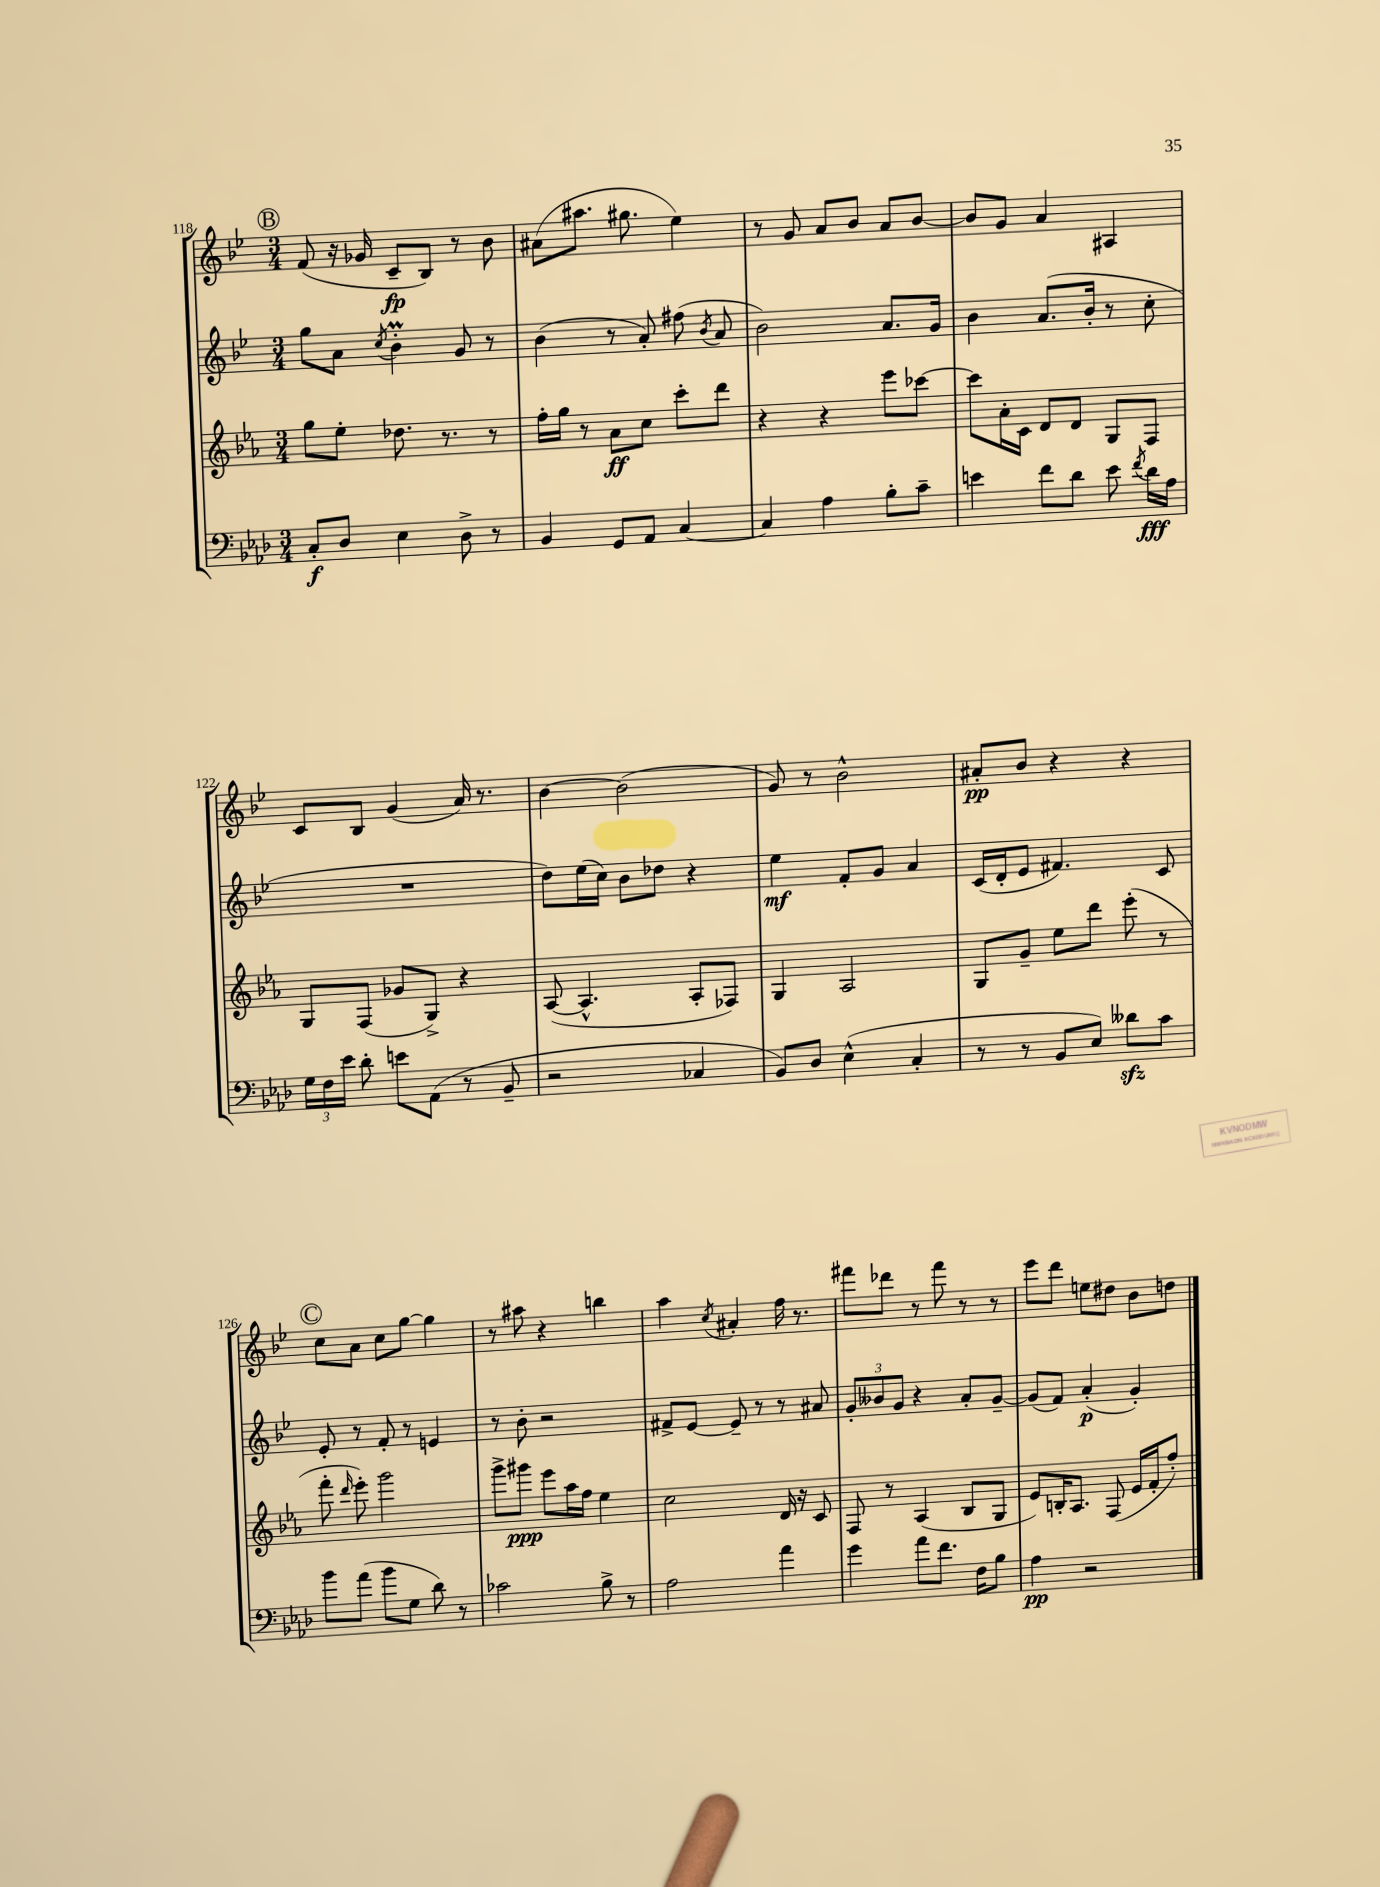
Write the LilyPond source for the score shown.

<<
\new StaffGroup <<
\new Staff = "s0" {
    \clef treble \key bes \major \numericTimeSignature \time 3/4
    \autoBeamOff \mark \markup { \circle "B" } f'8( r16 ges'16 c'8[--\fp bes8]) r8 bes'8 |
    ais'8[( ais''8.] gis''8. ees''4) |
    r8 g'8 a'8[ bes'8] a'8[ bes'8]~ |
    bes'8[ g'8] a'4 ais4 |
    c'8[ bes8] g'4( a'16) r8. |
    bes'4~ bes'2( |
    g'8) r8 bes'2-^ |
    ais'8[-.\pp bes'8] r4 r4 |
    \mark \markup { \circle "C" } c''8[ a'8] c''8[ g''8]~ g''4 |
    r8 ais''8 r4 b''4 |
    a''4 \acciaccatura { c''8 } ais'4-. f''16 r8. |
    fis'''8[ des'''8] r8 fis'''8 r8 r8 |
    ees'''8[ d'''8] e''8[ dis''8] bes'8[ d''8] \bar "|." |
}
\new Staff = "s1" {
    \clef treble \key bes \major \numericTimeSignature \time 3/4
    \autoBeamOff \mark \markup { \circle "B" } g''8[ a'8] \acciaccatura { c''8 } bes'4-.\prall g'8 r8 |
    bes'4( r8 a'8-.) fis''8( \acciaccatura { bes'8 } a'8 |
    bes'2) a'8.[ g'16] |
    bes'4 a'8.[( bes'16]-. r8 c''8-. |
    R2. |
    d''8[) ees''16( c''16]) bes'8[ des''8] r4 |
    ees''4\mf f'8[-. g'8] a'4 |
    c'16[( d'16-. ees'8] fis'4.) c'8 |
    \mark \markup { \circle "C" } ees'8-. r8 f'8-. r8 e'4 |
    r8 bes'8-. r2 |
    fis'8[-> ees'8]~ ees'8-- r8 r8 ais'8 |
    \tuplet 3/2 { g'8[-. beses'8 g'8] } r4 a'8[-. g'8]~-- |
    g'8[( f'8]) a'4-.\p( g'4-.) \bar "|." |
}
\new Staff = "s2" {
    \clef treble \key ees \major \numericTimeSignature \time 3/4
    \autoBeamOff \mark \markup { \circle "B" } g''8[ ees''8]-. des''8. r8. r8 |
    f''16[-. g''16] r8 aes'8[\ff c''8] c'''8[-. d'''8] |
    r4 r4 ees'''8[ ces'''8]~ |
    ces'''8[ aes'16-. c'16] d'8[ d'8] g8[ f8] |
    g8[ f8]( ges'8[ g8]->) r4 |
    aes8~( aes4.-^ aes8[-. fes8]) |
    g4 aes2 |
    g8[ g'8]-- ees''8[ d'''8] ees'''8-.( r8 |
    \mark \markup { \circle "C" } f'''8-. \grace { d'''16 } ees'''8-.) g'''2 |
    g'''8[-> gis'''8]\ppp ees'''8[ aes''16 f''16] ees''4 |
    c''2 d'16 r16 c'8 |
    f8 r8 aes4( bes8[ g8] |
    ees'8[) b16-. aes8.] f8( ees'16[ f'16-. f''8]-.) \bar "|." |
}
\new Staff = "s3" {
    \clef bass \key aes \major \numericTimeSignature \time 3/4
    \autoBeamOff \mark \markup { \circle "B" } c8[-.\f des8] ees4 des8-> r8 |
    bes,4 g,8[ aes,8] c4~ |
    c4 aes4 bes8[-. c'8]-- |
    e'4 f'8[ des'8] e'8 \acciaccatura { f'8 } des'16[\fff aes16] |
    \tuplet 3/2 { g16[ f16 ees'16] } des'8-. e'8[ aes,8]( r8 bes,8-- |
    r2 ces4 |
    bes,8[) des8] ees4-^( c4-. |
    r8 r8 bes,8[ ees8]) deses'8[\sfz c'8] |
    \mark \markup { \circle "C" } bes'8[ aes'8]( bes'8[ g8] des'8) r8 |
    ces'2 bes8-> r8 |
    aes2 aes'4 |
    g'4 aes'8[ f'8.] f16[ bes8] |
    aes4\pp r2 \bar "|." |
}
>>
>>
\layout { \context { \Score currentBarNumber = #118 } }
